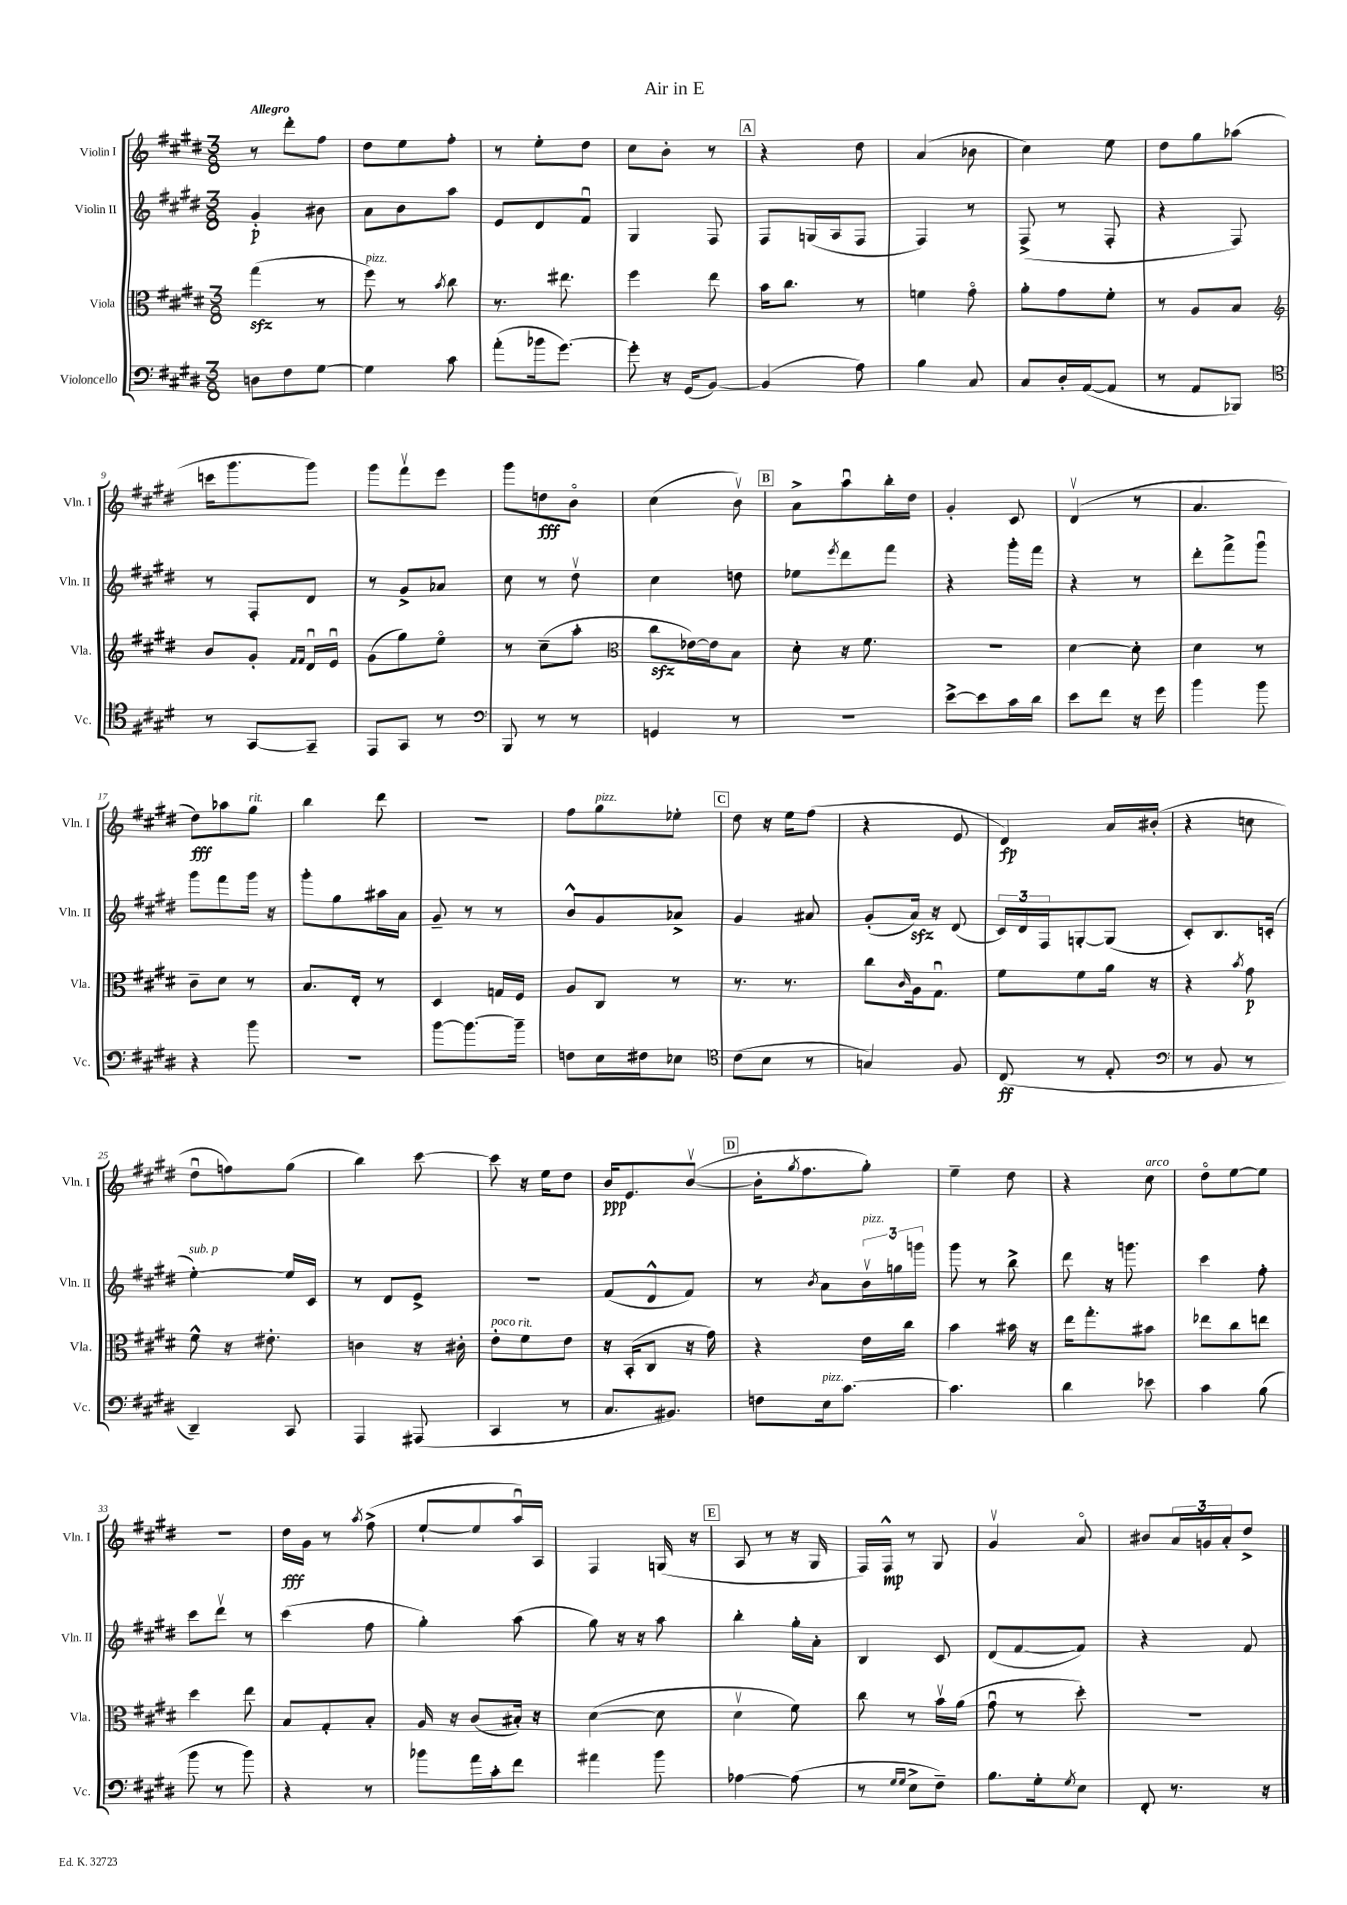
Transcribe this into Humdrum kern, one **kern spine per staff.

**kern	**kern	**kern	**kern
*staff4	*staff3	*staff2	*staff1
*clefF4	*clefC3	*clefG2	*clefG2
*k[f#c#g#d#]	*k[f#c#g#d#]	*k[f#c#g#d#]	*k[f#c#g#d#]
*M3/8	*M3/8	*M3/8	*M3/8
8D	(4gg#	4g#'	8r
8F#	.	.	8ddd#'
[8G#	8r	8b#	8ff#
=	=	=	=
4G#]	8ff#)	8a	8dd#
.	8r	8b	8ee
.	8qb	.	.
8c#	8cc#	8aa	8ff#'
=	=	=	=
(8a'	8.r	8e	8r
16b-	.	8d#	8ee'
[8.g#)	8.ee#	.	.
.	.	8f#u	8dd#
=	=	=	=
8g#']	4ff#	4G#	8cc#
16r	.	.	8b'
(16GG#	.	.	.
[8BB)	8ee	8F#	8r
=	=	=	=
(4BB]	16b	8F#	4r
.	8.cc#	.	.
.	.	(16G	.
.	.	16A	.
8A)	8r	8F#	8dd#
=	=	=	=
4B	4f	4F#)	(4a
8C#	8g#o	8r	8b-
=	=	=	=
8C#	8a'	(8F#^	4cc#)
16D#'	8g#	8r	.
([16AA	.	.	.
8AA]	8f#'	8F#'	8ee
=	=	=	=
8r	8r	4r	8dd#
8AA	8A	.	8gg#
8BBB-)	8B	8F#)	(8aa-
=	=	=	=
*clefC4	*clefG2	*	*
8r	8b	8r	16ccc
.	.	.	8.ggg#
[8GG#	8g#'	8F#'	.
.	16qqf#	.	.
.	16qqf#	.	.
8GG#~]	16d#u	8d#	8ggg#)
.	16eu	.	.
=	=	=	=
8EE	(8g#	8r	8ggg#
8GG#	8gg#)	8g#^	8fff#v
8r	8eeo	8a-	8eee
=	=	=	=
*clefF4	*	*	*
8BBB	8r	8cc#	8ggg#
8r	(8cc#~	8r	8dd
8r	8aa'	8dd#v	8bo
=	=	=	=
*	*clefC3	*	*
4GG	8cc#	4cc#	(4cc#
.	[16e-)	.	.
.	16e-]	.	.
8r	8B	8dd	8bv)
=	=	=	=
4.r	8d#'	8ee-	8a^
.	.	8qeee	.
.	16r	8ddd#	8aau
.	8.f#	.	.
.	.	8fff#	16bb'
.	.	.	16dd#
=	=	=	=
[8e^	4.r	4r	4g#'
8e]	.	.	.
16c#	.	16ggg#'	8c#
16d#	.	16fff#	.
=	=	=	=
8e	[4d#	4r	(4d#v
8f#	.	.	.
16r	8d#']	8r	8r
16g#	.	.	.
=	=	=	=
4b	4d#	8ddd#'	4.a
.	.	8fff#^	.
8b	8r	8ggg#u	.
=	=	=	=
4r	8c#~	8ggg#	8dd#)
.	8d#	8fff#	8aa-
8b	8r	16ggg#	8gg#
.	.	16r	.
=	=	=	=
4.r	8.B	8ggg#'	4bb
.	.	8gg#	.
.	16E'	.	.
.	8r	16aa#	8ddd#
.	.	16a	.
=	=	=	=
[8b	4D#	8g#~	4.r
8.b_	.	8r	.
.	16G	8r	.
16b~]	16F#	.	.
=	=	=	=
8F	8A	8b^^	8ff#
16E	8C#	8g#	8gg#
16F#	.	.	.
8E-	8r	8a-^	8ee-'
=	=	=	=
*clefC4	*	*	*
(8c#	8.r	4g#	8dd#
8B	.	.	16r
.	8.r	.	16ee
8r	.	8a#	(8ff#
=	=	=	=
4G)	8cc#	(8g#'	4r
.	16qqc#	.	.
.	16A	16a)	.
.	8.G#u	16r	.
8F#	.	(8d#	8e
=	=	=	=
(8C#	8f#	24c#)	4d#)
.	.	24d#	.
.	.	24F#	.
8r	8f#	[8G'	.
8E'	16a	(8G]	16a
.	16r	.	(16b#'
=	=	=	=
*clefF4	*	*	*
8r	4r	8c#')	4r
8BB	.	8.B	.
.	8qb	.	.
8r	8g#	.	8cc
.	.	(16c'	.
=	=	=	=
4DD#~)	8f#^^	[4ee')	8dd#u
.	16r	.	8ff)
.	8.e#'	.	.
8CC#	.	16ee]	(8gg#
.	.	16c#	.
=	=	=	=
4AAA	4c	8r	4bb)
.	.	8d#	.
(8AAA#	16r	8e^	[8ccc#
.	16c#'	.	.
=	=	=	=
4CC#	8e'	4.r	8ccc#]
.	8f#	.	16r
.	.	.	16ee
8r	8e	.	8dd#
=	=	=	=
8.C#	16r	(8f#	16b
.	(16BB'	.	8.e
.	8C#	8d#^^	.
8.BB#)	.	.	.
.	16r	8f#)	([8bv
.	16g#)	.	.
=	=	=	=
8F	4r	8r	16b']
.	.	.	8qgg#
.	.	.	8.ff#
.	.	8qb	.
16E	.	8a	.
[8.c#	.	.	.
.	16e	24bv	8gg#')
.	.	24gg	.
.	16cc#	.	.
.	.	24ggg	.
=	=	=	=
4.c#]	4b	8ggg#	4ee~
.	.	8r	.
.	16b#	8bb^	8dd#
.	16r	.	.
=	=	=	=
4d#	16ee	8ddd#	4r
.	8.gg#'	.	.
.	.	16r	.
.	.	8.ggg	.
8e-	8b#	.	8cc#
=	=	=	=
4c#	8ee-	4ccc#	8dd#o
.	8cc#	.	[8ee
(8B	8ee	8ff#'	8ee]
=	=	=	=
8b	4dd#	8ccc#	4.r
8r	.	8ddd#v	.
8b)	8ee	8r	.
=	=	=	=
4r	8B	(4ccc#	16dd#
.	.	.	16g#
.	8G#'	.	8r
.	.	.	8qaa
8r	8B'	8ff#	(8ff#^
=	=	=	=
8b-	16A	4gg#')	[8ee`
.	16r	.	.
16a	(8c#	.	8ee]
16c#'	.	.	.
8f#	16B#')	(8aa	16aau)
.	16r	.	16A
=	=	=	=
4a#	([4d#	8gg#)	4F#
.	.	16r	.
.	.	16r	.
8b	8d#]	8aa	(16G
.	.	.	16r
=	=	=	=
[4A-	4d#v	4bb'	8A
.	.	.	8r
(8A-]	8f#)	16gg#'	16r
.	.	16a'	16G#
=	=	=	=
8r	8cc#	4B	16F#)
.	.	.	16F#^^
16qqG#	.	.	.
16qqG#	.	.	.
8E^	8r	.	8r
8F#~)	16bv	8c#	8G#
.	(16a	.	.
=	=	=	=
8.B	8g#u	(8d#	4g#v
.	8r	[8f#	.
16G#'	.	.	.
8qG#	.	.	.
8E	8dd#')	8f#])	8ao
=	=	=	=
8FF#'	4.r	4r	8b#
8.r	.	.	24a
.	.	.	24g
.	.	.	24a'
.	.	8f#	8dd#^
16r	.	.	.
==	==	==	==
*-	*-	*-	*-
